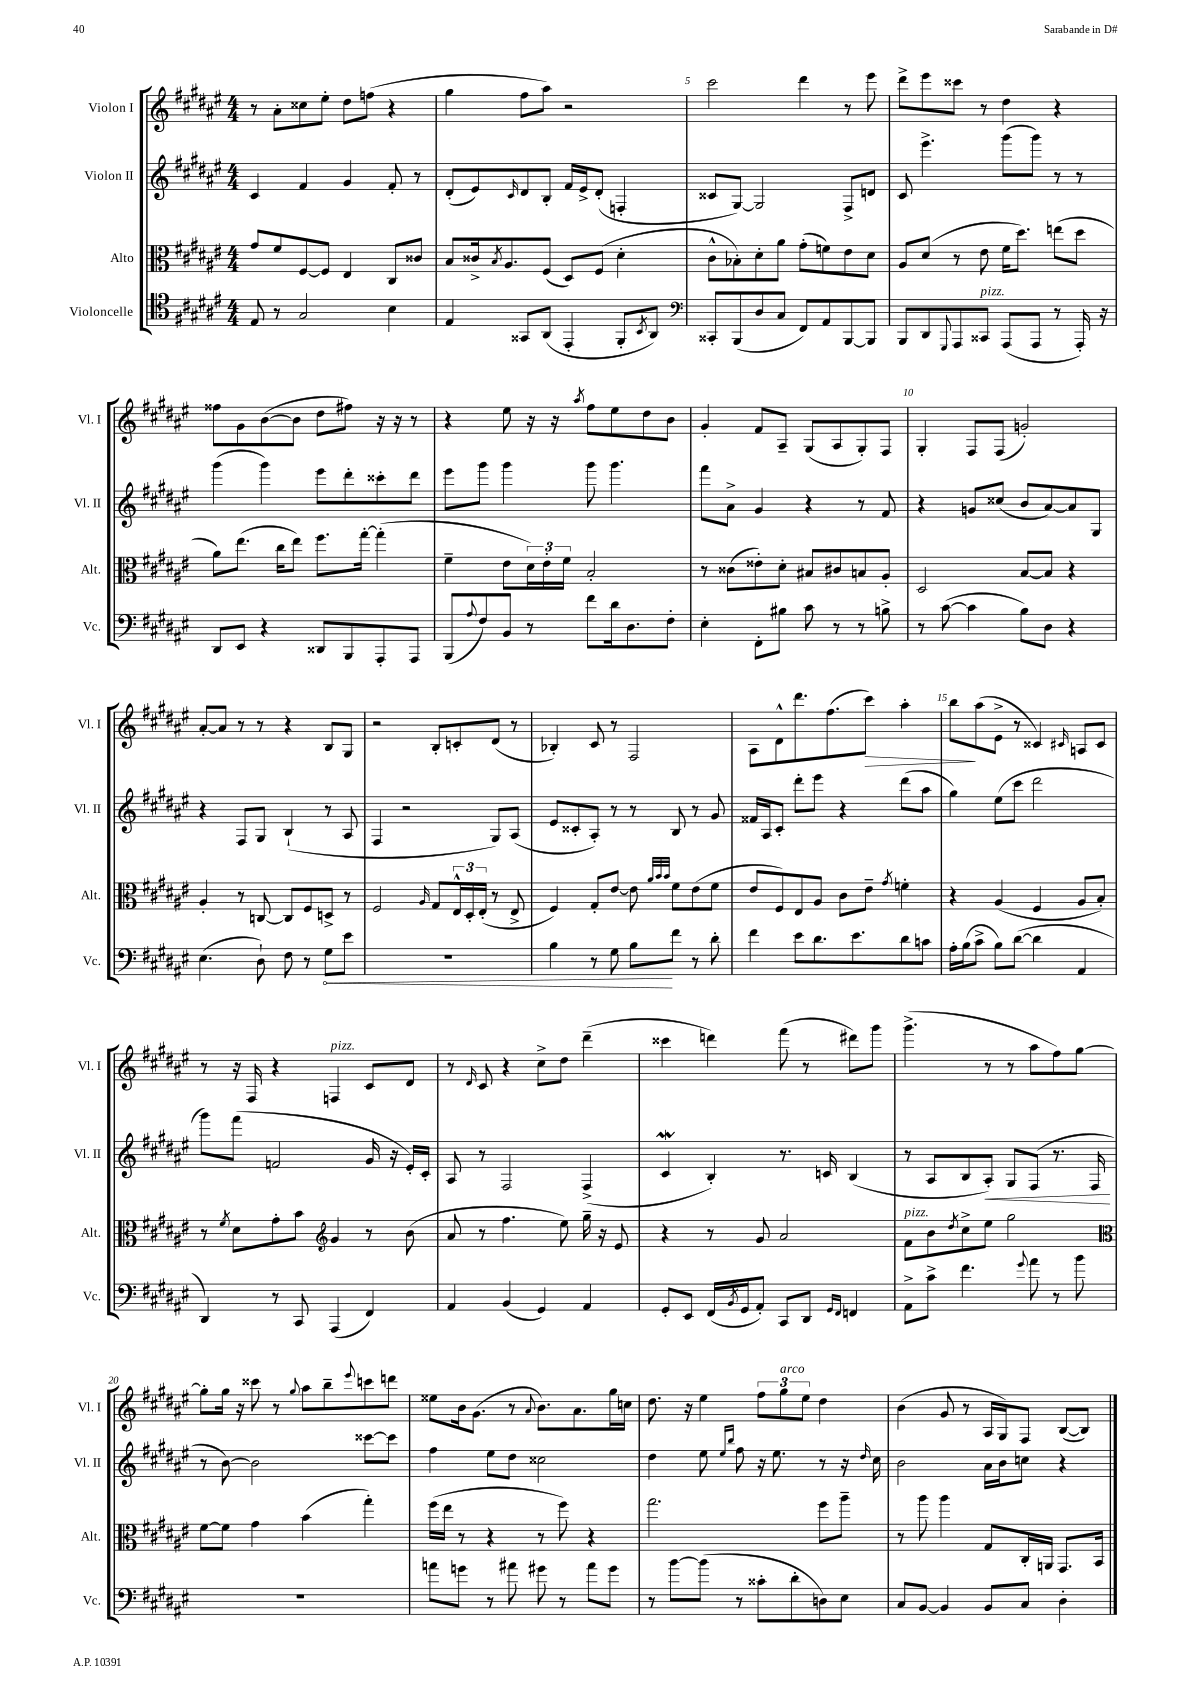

**kern	**kern	**kern	**kern
*staff4	*staff3	*staff2	*staff1
*clefC4	*clefC3	*clefG2	*clefG2
*k[f#c#g#d#a#e#]	*k[f#c#g#d#a#e#]	*k[f#c#g#d#a#e#]	*k[f#c#g#d#a#e#]
*M4/4	*M4/4	*M4/4	*M4/4
8E#	8g#	4c#	8r
8r	8f#	.	8a#'
2G#	[8F#	4f#	8cc##
.	8F#]	.	8ee#'
.	4E#	4g#	8dd#
.	.	.	(8ff
4B	8C#	8f#'	4r
.	8c##	8r	.
=	=	=	=
4E#	8B	(8d#'	4gg#
.	16c##^	8e#)	.
.	8qB	.	.
.	8.A#	.	.
.	.	16qqc#	.
8GG##	.	8d#	8ff#
(8AA#	(8F#	8B'	8aa#)
4EE#'	8D#)	16f#	2r
.	.	16e#^	.
.	(8F#	(8d#'	.
8FF#'	4d#'	4F'	.
8qBB	.	.	.
8AA#)	.	.	.
=	=	=	=
*clefF4	*	*	*
8CC##'	8c#^^	8c##	2ccc#
(8BBB	8B-')	[8G#)	.
8D#	8d#'	2G#]	.
8C#	8a#	.	.
8FF#)	(8g#'	.	4ddd#
8AA#	8f)	.	.
[8BBB	8e#	8F#^	8r
8BBB]	8d#	8d	8eee#
=	=	=	=
8BBB	8A#	8c#	8ddd#^
8DD#	(8d#	4.eee#^	8eee#
8qqGGG#	.	.	.
8AAA#	8r	.	8ccc##
8CC##	8e#	.	8r
(8AAA#	16f#	(8ggg#	4dd#
.	8.dd#)	.	.
8AAA#	.	8ggg#)	.
8r	(8ee	8r	4r
16AAA#')	8dd#	8r	.
16r	.	.	.
=	=	=	=
8DD#	8a#)	(4ggg#	8ff##
8EE#	(8.ee#	.	8g#
4r	.	4ggg#)	([8b
.	16cc#	.	.
.	8ee#)	.	8b]
8DD##	8.ff#	8eee#	8dd#
8BBB	.	8ddd#'	8ff#)
.	[16gg#'	.	.
8AAA#'	(4gg#']	8ccc##'	16r
.	.	.	16r
8AAA#	.	8ddd#	8r
=	=	=	=
(8BBB	4f#~	8eee#	4r
8qqA#	.	.	.
8F#)	.	8ggg#	.
8BB	8e#	4ggg#	8ee#
8r	24d#)	.	16r
.	24e#'	.	.
.	.	.	16r
.	24f#	.	.
.	.	.	8qaa#
8f#	2B'	8ggg#	8ff#
16d#	.	4.ggg#	8ee#
8.D#	.	.	.
.	.	.	8dd#
8F#'	.	.	8b
=	=	=	=
4E#'	8r	8fff#	4g#'
.	(8c##	8a#^	.
8FF#'	8e##')	4g#	8f#
8B#	8d#'	.	8A#~
8c#	8B#	4r	(8G#
8r	8c#	.	8A#
8r	8B	8r	8G#')
8B^	8A#'	8f#	8F#
=	=	=	=
8r	2D#	4r	4G#'
([8c#	.	.	.
4c#]	.	8g	8F#
.	.	(8cc##	(8F#
8B)	[8B	8b	2g')
8D#	8B]	[8a#)	.
4r	4r	8a#]	.
.	.	8G#	.
=	=	=	=
(4.E#	4A#'	4r	[8a#'
.	.	.	8a#]
.	8r	8F#	8r
8D#`)	[8C	8G#	8r
8F#	8C]	(4B`	4r
8r	8F#	.	.
8G#	8D^	8r	8B
8e#	8r	8A#	8G#
=	=	=	=
1r	2F#	4F#	2r
.	.	2r	.
.	16qqA#	.	.
.	8G#	.	8B'
.	24E#^^	.	8c'
.	24D#'	.	.
.	(24E#'	.	.
.	8r	8G#)	(8d#
.	8E#^	(8A#	8r
=	=	=	=
4B	4F#)	8e#	4B-')
.	.	8c##'	.
8r	8G#'	8A#')	8c#
8G#	[8e#	8r	8r
8B	8e#]	8r	2F#
.	32qqa#	.	.
.	32qqb	.	.
.	32qqb	.	.
8f#	8f#	8B	.
8r	(8e#	8r	.
8d#'	8f#	8g#	.
=	=	=	=
4f#	8e#	16f##	8A#
.	.	16A#	.
.	8F#)	8c#'	8d#^^
8e#	8E#	8ddd#'	8.ddd#
8.d#	8A#	8eee#	.
.	.	.	(8.ff#
.	8c#	4r	.
8.e#	.	.	.
.	8e#~	.	8ccc#)
.	8qg#	.	.
8d#	4f'	(8ddd#	4aa#'
8c	.	8aa#	.
=	=	=	=
16A#'	4r	4gg#)	8bb
(16B	.	.	.
8c#^	.	.	(8aa#
8B)	(4A#	(8ee#	8e#^
([8d#	.	8ccc#	8r
4d#]	4F#	2ddd#	4c##)
.	.	.	16qqc#
4AA#	8A#	.	8A
.	8B')	.	8c#
=	=	=	=
4DD#)	8r	8ggg#)	8r
.	8qf#	.	.
.	8d#	(8fff#	16r
.	.	.	16F#
8r	8g#'	2f	4r
8CC#	8b	.	.
*	*clefG2	*	*
(4AAA#	4g#	.	4F
4FF#)	8r	16g#	8c#
.	.	16r	.
.	(8b	16e#')	8d#
.	.	16c#'	.
=	=	=	=
4AA#	8a#	8A#	8r
.	.	.	16qqd#
.	8r	8r	8c#
(4BB	4.ff#	2F#	4r
4GG#)	.	.	8cc#^
.	8ee#)	.	8dd#
4AA#	16gg#~	(4F#^	(4ddd#~
.	16r	.	.
.	8e#	.	.
=	=	=	=
8GG#'	4r	4c#	4ccc##
8EE#	.	.	.
(16FF#	8r	4B')	4ddd)
8qBB	.	.	.
16GG#	.	.	.
8AA#')	8g#	.	.
8CC#	2a#	8.r	(8fff#
8DD#	.	.	8r
.	.	16c	.
16qqGG#	.	.	.
16qqFF#	.	.	.
4FF	.	(4B	8ddd#)
.	.	.	8ggg#
=	=	=	=
8AA#^	8f#	8r	(4.ggg#^
8c#^	8b	8A#	.
.	8qdd#	.	.
4.f#	8cc#^	8B	.
.	8ee#	8A#')	8r
.	2gg#	8G#	8r
8qqg#	.	.	.
8a#	.	(8F#	8aa#
8r	.	8.r	8ff#)
8b	.	.	[8gg#
.	.	16F#	.
=	=	=	=
*	*clefC3	*	*
1r	[8f#	8r	8gg#']
.	8f#]	[8b)	16gg#
.	.	.	16r
.	4g#	2b]	8ccc##
.	.	.	8r
.	.	.	8qqgg#
.	(4b	.	8aa#
.	.	.	8bb~
.	.	.	8qqeee#
.	4gg#')	[8ccc##	8ccc
.	.	8ccc##]	8ddd
=	=	=	=
8a	(16ff#	4ff#	8ee##
.	16ee#	.	.
8g	8r	.	16b
.	.	.	(8.g#
8r	4r	8ee#	.
8a#	.	8dd#	8r
.	.	.	8qqa#
8g#	8r	2cc##	8.b)
8r	8ff#)	.	.
.	.	.	8.a#
8a#	4r	.	.
8g#	.	.	16gg#
.	.	.	16cc
=	=	=	=
8r	2.gg#	4dd#	8.dd#
[8b	.	.	.
.	.	.	16r
(8b]	.	8ee#	4ee#
.	.	16qqee#	.
.	.	16qqbb	.
8r	.	8ff#	.
8c##'	.	16r	12ff#
.	.	8.ee#	.
.	.	.	12gg#
8d#'	.	.	.
.	.	.	12ee#
8D)	8ff#	8r	4dd#
8E#	8aa#~	16r	.
.	.	16qqdd#	.
.	.	16cc#	.
=	=	=	=
8C#	8r	2b	(4b
[8BB	8aa#	.	.
4BB]	4aa#	.	8g#
.	.	.	8r
8BB	8G#	16a#	16A#
.	.	16b	16G#)
8C#	16C#'	8cc	8F#
.	16AA	.	.
4D#'	8.GG#	4r	([8B
.	.	.	8B])
.	16BB	.	.
==	==	==	==
*-	*-	*-	*-
